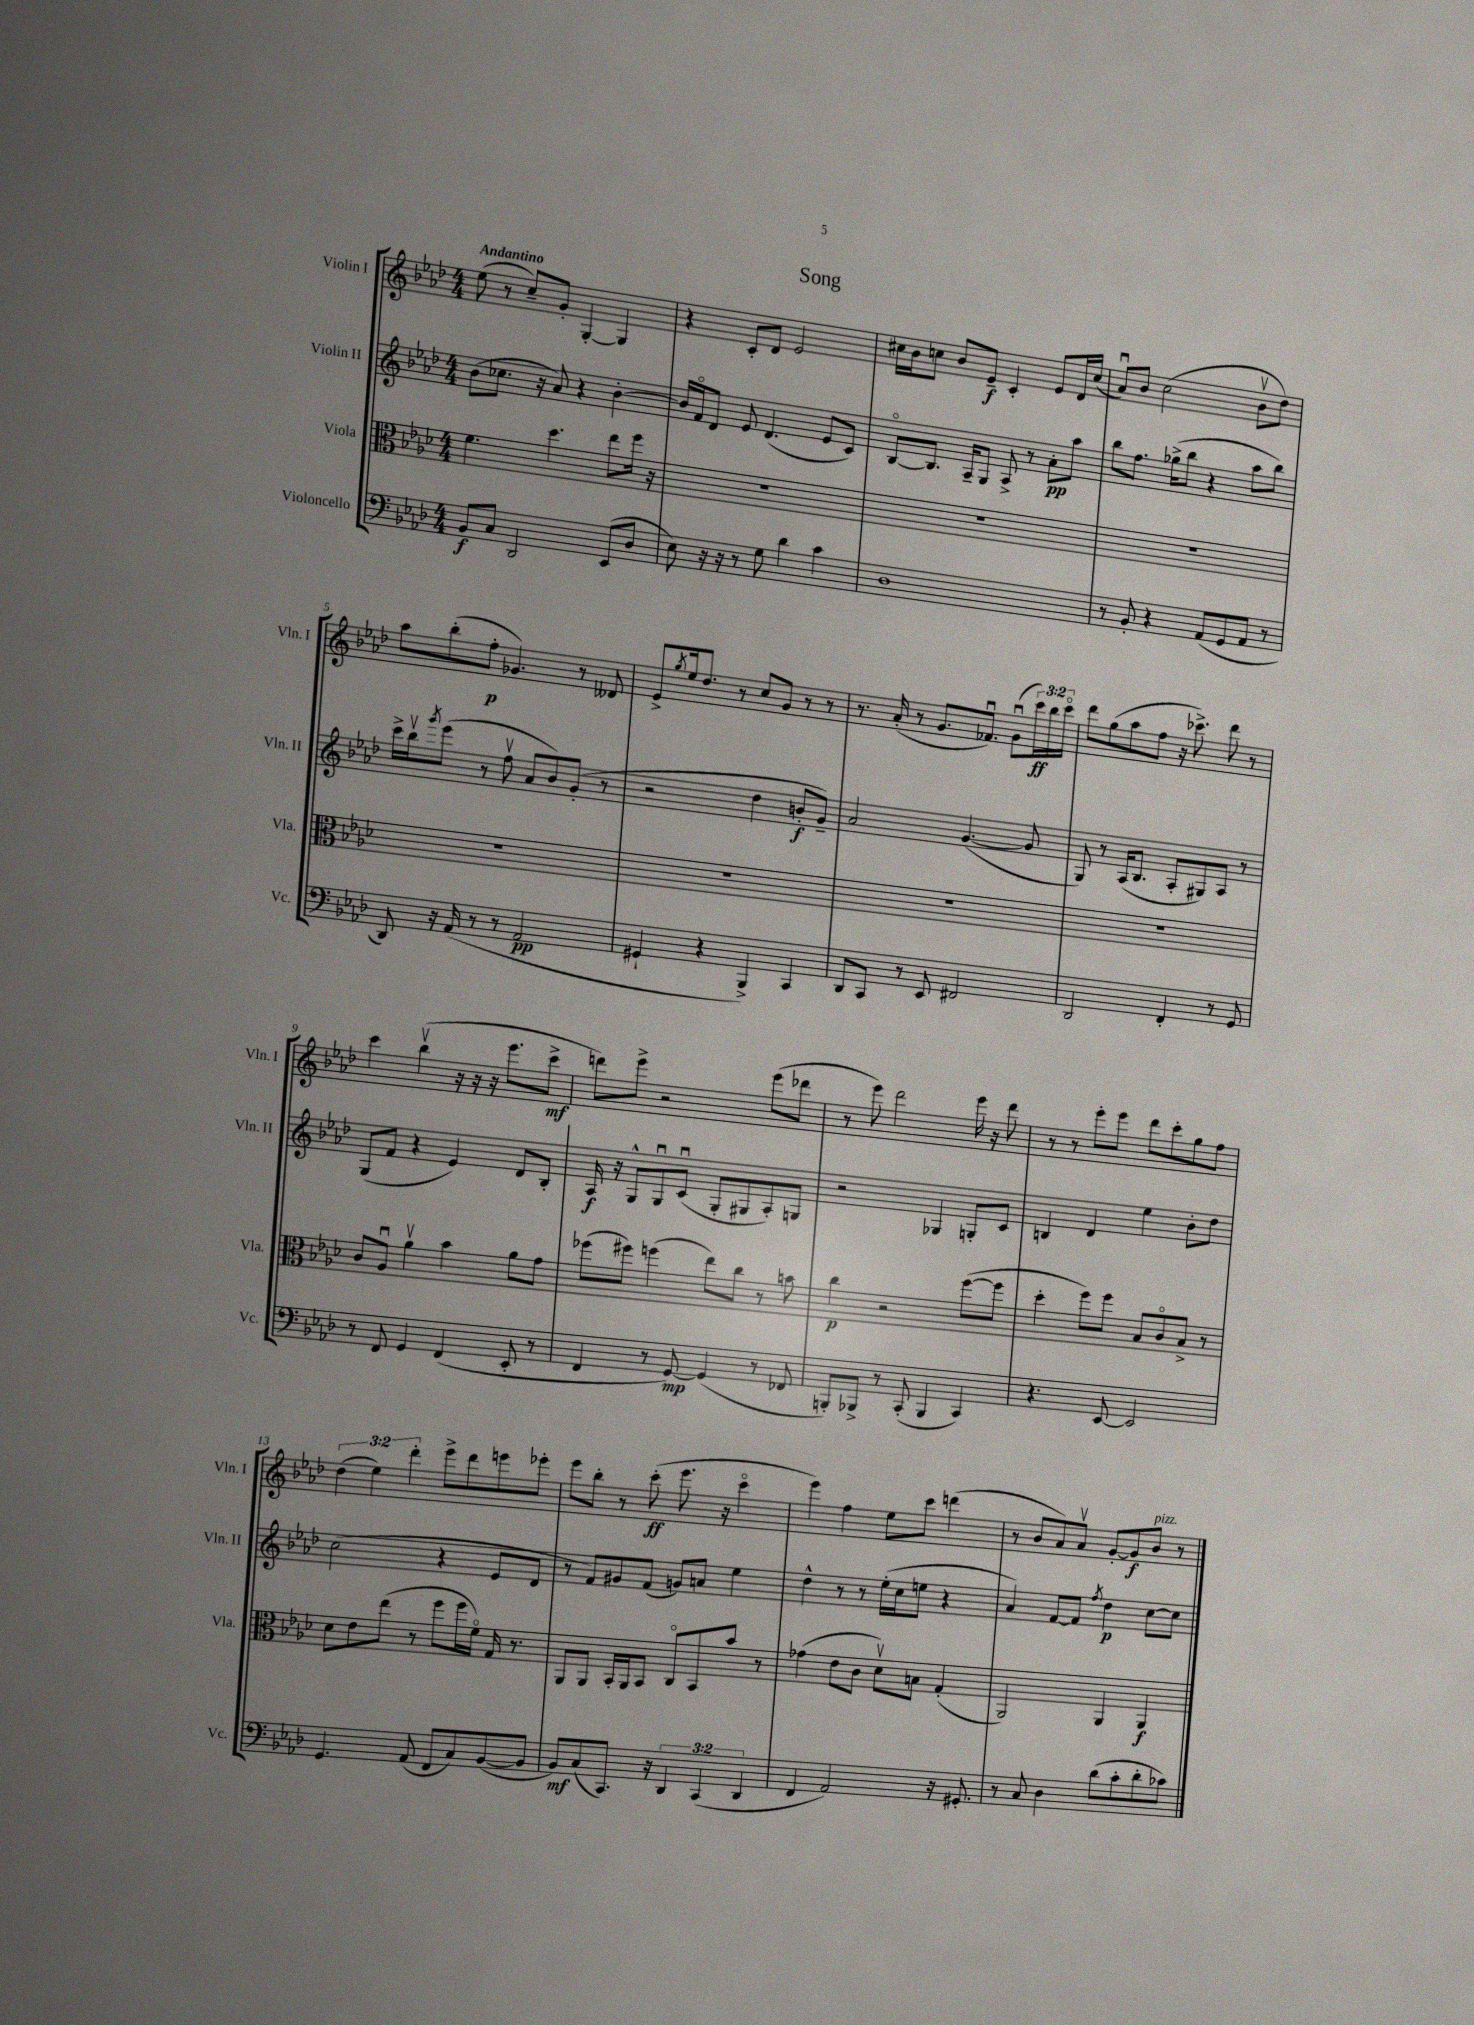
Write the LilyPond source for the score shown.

\header { title = "Song" }
<<
\new StaffGroup <<
\new Staff = "s0" \with { instrumentName = "Violin I" shortInstrumentName = "Vln. I" } {
    \clef treble \key aes \major \numericTimeSignature \time 4/4 \override Staff.TupletNumber.text = #tuplet-number::calc-fraction-text \tempo "Andantino"
    ees''8( r8 c''8--) g'8-. g4~-. g4 |
    r4 c'8-. des'8 ees'2 |
    cis''16 bes'16 c''8 bes'8 ees'8--\f c'4-. ees'8 des'16 c''16( |
    aes'8\downbow) bes'8 c''2( bes'8\upbow des''8) |
    aes''8 bes''8-.( f''8-.\p ges'4.) r8 deses'8 |
    ees'8-> \acciaccatura { g''8 } ees''16 des''8. r8 c''8 g'8 r8 r8 |
    r8. aes'16-.( r8 g'8. fes'8.\downbow) g'8\downbow( \tuplet 3/2 { c'''16\ff) bes''16 c'''16\flageolet } |
    des'''8 g''8( aes''8 f''8 r16 ces'''8.->) des'''8 r8 |
    c'''4 bes''4\upbow( r16 r16 r16 ees'''8. c'''8->\mf |
    d'''8) ees'''8-> r2 ees'''8( des'''8 |
    r8 ees'''8) des'''2 ees'''16 r16 des'''8 |
    r8 r8 ees'''8-. ees'''8 des'''8 c'''8-. g''8 f''8 |
    \tuplet 3/2 { des''4( ees''4) des'''4-. } ees'''8-> des'''8 e'''8 ees'''8-. |
    ees'''8 bes''8-. r8 c'''8-.\ff( ees'''8. r16 c'''4\flageolet |
    ees'''4) f''4 ees''8 c'''8 d'''4( |
    r8 bes'8 aes'8) aes'8\upbow g'8~-. g'8\f bes'8^\markup { \italic "pizz." } r8 \bar "|." |
}
\new Staff = "s1" \with { instrumentName = "Violin II" shortInstrumentName = "Vln. II" } {
    \clef treble \key aes \major \numericTimeSignature \time 4/4
    bes'8( ces''8. r16 aes'8) r4 bes'4~-. |
    bes'16 f'16\flageolet des'8 ees'8 des'4.( ees'8 c'8) |
    bes8~\flageolet bes8. aes16-- g8 aes8-> r8 aes'8-.\pp aes''8 |
    bes''8 f''8. ges''16->( bes''8 r4 aes''8 bes''8) |
    c'''16-> bes''16\upbow \acciaccatura { g'''8 } ees'''8( r8 f''8\upbow aes'8 bes'8) g'8-.( r8 |
    r2 des''4 b'8-.\f g'8--) |
    aes'2 g'4.~( g'8 |
    g8) r8 aes16( bes8. aes8-. gis8) aes8 r8 |
    g8( f'8 r4 ees'4) des'8 bes8-. |
    aes16\f r16 g8-^ g8\downbow c'8\downbow( g8-. gis8 aes8-.) g8 |
    r2 ges4 g8-. c'8 |
    b4 des'4 ees''4 bes'8-. des''8 |
    c''2( r4 ees'8 des'8 |
    r8 f'8) gis'8 f'8( g'8) a'8 ees''4 |
    des''4-^ r8 r8 ees''16-.( c''16 e''8 r4 |
    aes'4) f'8~ f'8 \acciaccatura { f''8 } des''4\p c''8~ c''8 \bar "|." |
}
\new Staff = "s2" \with { instrumentName = "Viola" shortInstrumentName = "Vla." } {
    \clef alto \key aes \major \numericTimeSignature \time 4/4
    f'4. des''4. ees''8 f''16 r16 |
    R1 |
    R1 |
    R1 |
    R1 |
    R1 |
    R1 |
    R1 |
    c'8 aes8\downbow aes'4\upbow bes'4 aes'8 g'8 |
    fes''8( fis''8) f''4( ees''8) c''8 r8 b'8 |
    c''4\p r2 f''8~( f''8 |
    des''4-. f''8) f''8 bes8 c'8\flageolet bes8-> r8 |
    des'8 ees'8 ees''8( r8 f''8 f''16 f'16\flageolet) g16 r8. |
    aes,8 aes,8 bes,16-. aes,16 bes,8 c8\flageolet bes,8 bes'8 r8 |
    ges'4( ees'8 c'8 des'8\upbow) b8 g4-.( |
    aes,2) aes,4 aes,4\f \bar "|." |
}
\new Staff = "s3" \with { instrumentName = "Violoncello" shortInstrumentName = "Vc." } {
    \clef bass \key aes \major \numericTimeSignature \time 4/4 \override Staff.TupletNumber.text = #tuplet-number::calc-fraction-text
    bes,8\f c8 des,2 ees,8( des8 |
    ees8) r16 r16 r8 g8 des'4 c'4 |
    des1 |
    r8 bes,8-. r4 aes,8( g,8 aes,8 r8 |
    des,8) r16 aes,16( r8 r8 aes,2\pp |
    gis,4-! r4 bes,,4->) c,4 |
    des,8 c,8 r8 ees,8 fis,2 |
    des,2 f,4-. r8 g,8 |
    r8 f,8 g,4 f,4( ees,8-. r8 |
    f,4 r8 g,8~\mp) g,4( r8 fes,8 |
    b,,8-.) bes,,8-> r8 c,8-.( bes,,4 c,4) |
    r4. ees,8~ ees,2 |
    g,4. aes,8( f,8 c8) bes,8~( bes,8 |
    bes,8\mf) c8( c,8.) r16 \tuplet 3/2 { des,4 c,4( des,4 } |
    f,4 aes,2) r16 gis,8.-. |
    r8 c8 des4 des'8( c'8-. des'8-. ces'8) \bar "|." |
}
>>
>>
